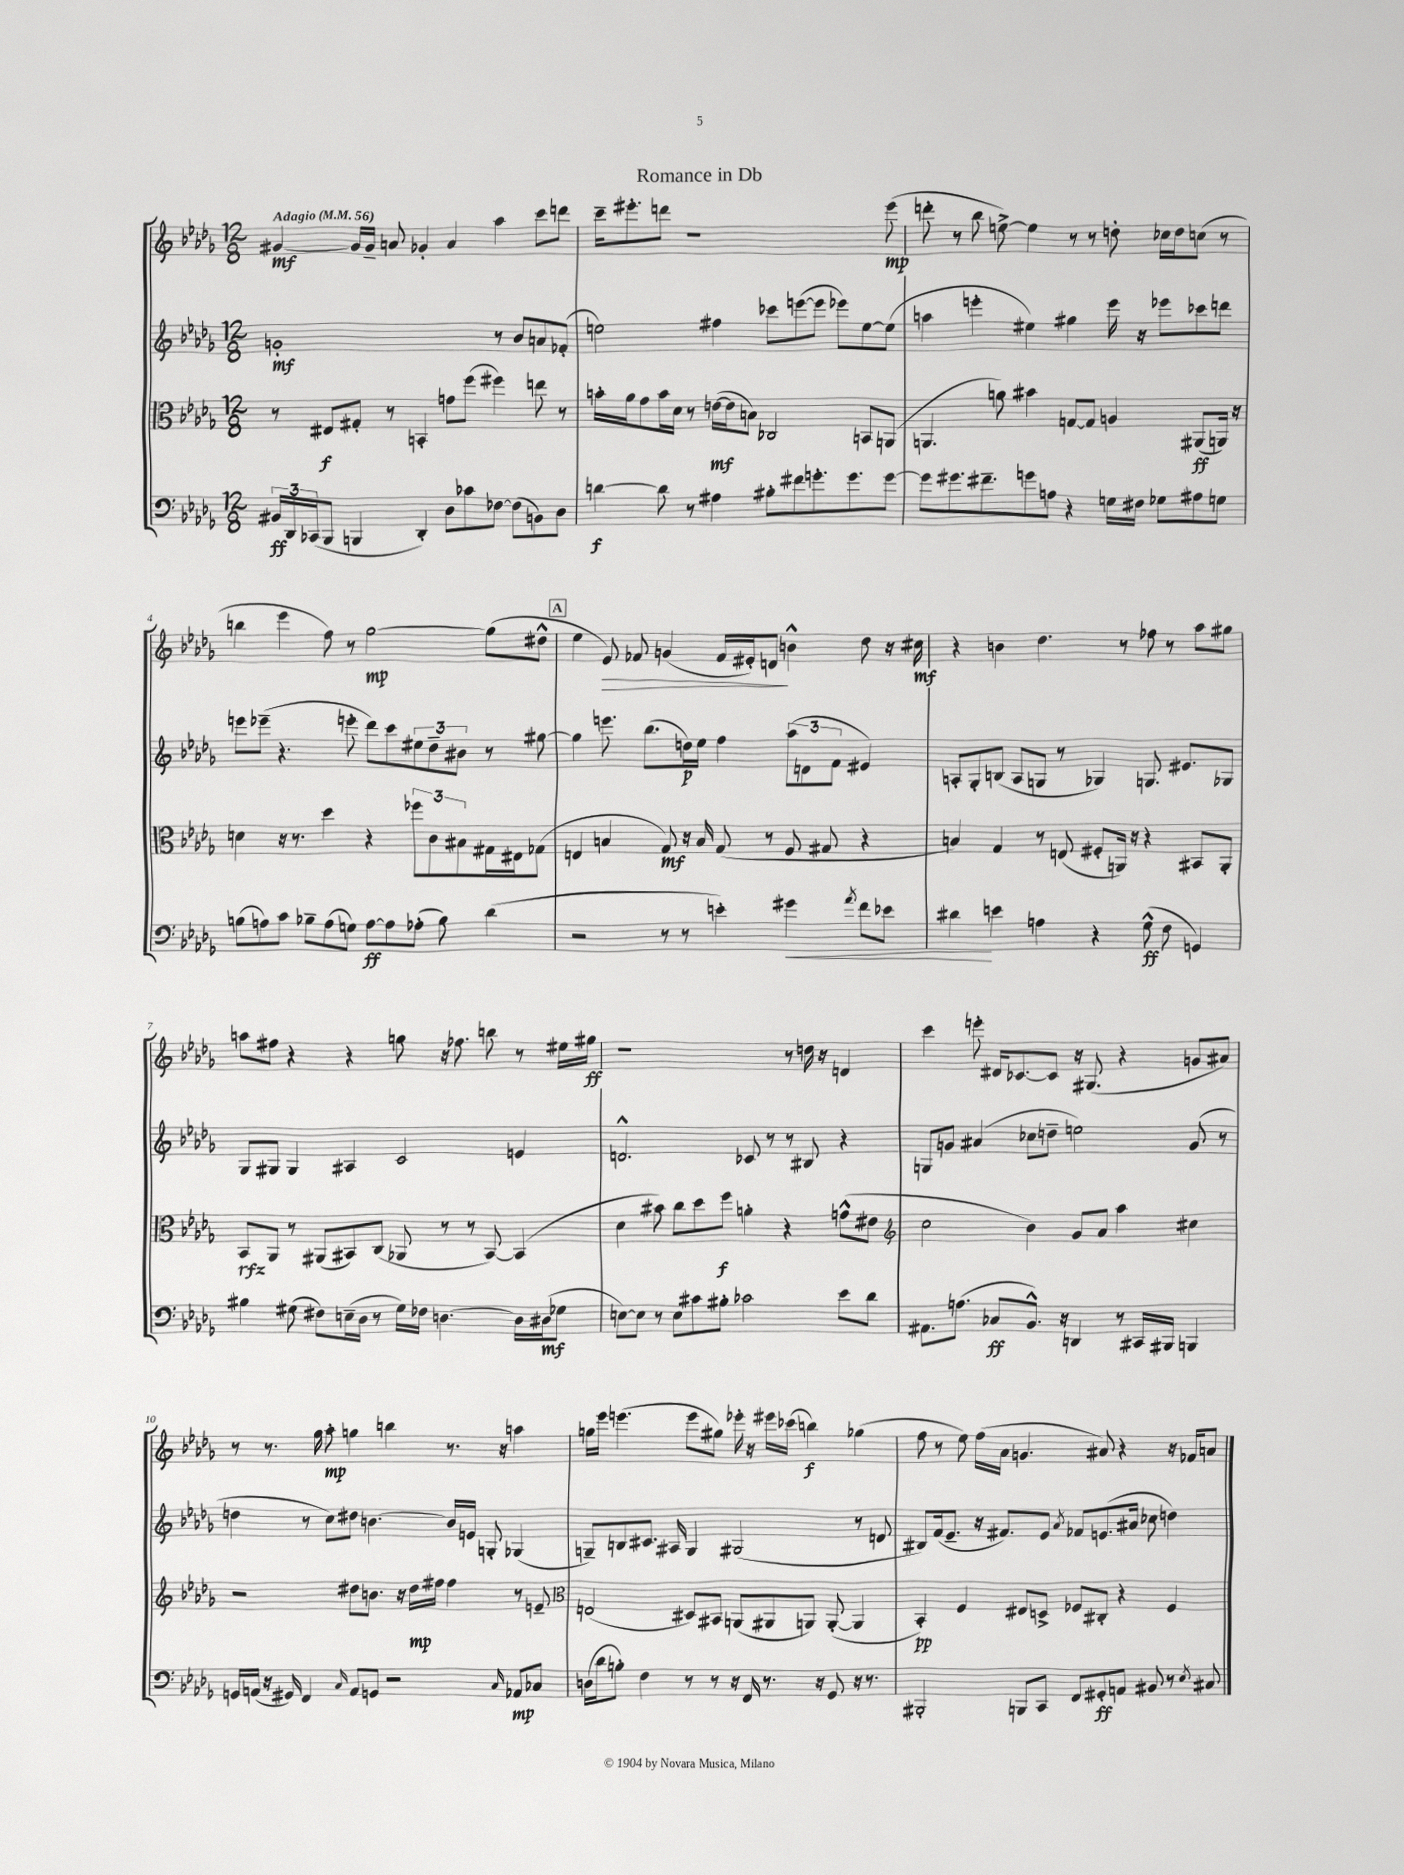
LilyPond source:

\header { title = "Romance in Db" }
<<
\new StaffGroup <<
\new Staff = "s0" {
    \clef treble \key des \major \numericTimeSignature \time 12/8 \tempo "Adagio" 4 = 56
    gis'4~\mf gis'16 gis'16-- a'8 ges'4-. a'4 aes''4 c'''8 d'''8 |
    c'''16-- eis'''8.-. d'''8 r1 eis'''8\mp( |
    d'''8-. r8 bes''8 e''8~->) e''4 r8 r8 d''8-. ces''16 d''16 c''8( r8 |
    b''4 ees'''4 f''8) r8 ges''2~\mp ges''8( dis''8-^ |
    \mark \markup { \box "A" } ees''4 ees'8\>) fes'8 g'4( fes'16 eis'16-.) d'8\! b'4-^ des''8 r16 cis''16\mf |
    r4 b'4 des''4. r8 fes''8 r8 aes''8 gis''8 |
    a''8 fis''8 r4 r4 g''8 r16 fes''8. b''8 r8 eis''16 gis''16\ff |
    r1 r8 d''16 r16 d'4 |
    c'''4 e'''8-. dis'16 ces'8.~ ces'8 r16 gis8.( r4 g'8 ais'8) |
    r8 r8. ges''16 aes''8-.\mp g''4 b''4 r8. r16 a''4 |
    g''16 ees'''16 e'''4.( e'''8 gis''8) ees'''16-. r16 eis'''16 ces'''16( b''4\f) ges''4( |
    f''8 r8 ees''8) f''16( aes'16 g'4. ais'8) r4 r16 fes'16 a'8 \bar "|." |
}
\new Staff = "s1" {
    \clef treble \key des \major \numericTimeSignature \time 12/8
    g'1-.\mf r8 bes'8 a'8 fes'8-.( |
    e''2) fis''4 ces'''8 e'''8~( e'''8 ees'''8) e''8~ e''8( |
    a''4 e'''4-. eis''4) gis''4 e'''16 r16 ees'''8 ces'''8 d'''8 |
    e'''8 ees'''8--( r4. e'''8-. des'''8) c'''8 \tuplet 3/2 { eis''8 des''8-- bis'8 } r8 gis''8~ |
    \mark \markup { \box "A" } gis''4 e'''8. bes''8.( d''16\p) ees''16 f''4 \tuplet 3/2 { aes''8( d'8 f'8 } eis'4) |
    a8-. ges8-. b8( a8 g8 r8 ges4) g8. eis'8. ges8 |
    ges8 gis8 gis4 ais4 c'2 e'4 |
    d'2.-^ ces'8 r8 r8 bis8 r4 |
    g8 g'8 ais'4( ces''8 d''8-- e''2) g'8( r8 |
    d''4 r8 c''8) dis''8 b'4.~ b'16 e'16 g8-. ges4( |
    g8--) b8 cis'8. ais16 g4 gis2( r8 d'8 |
    bis8) f'16( ees'8.-- r16 fis'8.) ees'8 \acciaccatura { aes'8 } fes'8 e'8.( ais'16 ces''8 d''4) \bar "|." |
}
\new Staff = "s2" {
    \clef alto \key des \major \numericTimeSignature \time 12/8
    r8 eis8\f gis8-. r8 b,4-. g'8 f''8( fis''4) e''8 r8 |
    b'16-. aes'16 ges'8 b'16 des'16 r8 e'16~\mf( e'16 b8) ces2 b,8 a,8( |
    a,4. a'8) bis'4 g8~ g8 a4 ais,8\ff( a,16) r16 |
    d'4 r16 r8. des''4 r4 \tuplet 3/2 { fes''8 c'8 bis8 } gis16 eis16 ges8( |
    \mark \markup { \box "A" } e4 b4 ges8\mf) r16 b16 ges8( r8 f8 gis8 r4 |
    b4) ges4 r8 e8( fis8-. a,16) r16 r4 bis,8 a,8-. |
    bes,8\rfz aes,8 r8 ais,8( bis,8) c8( aes,8 r8 r8 bis,8~) bis,4( |
    des'4 bis'8) c''8 des''8 f''8\f a'4-. r4 g'8-^( eis'8 |
    \clef treble c''2 bes'4) ges'8 aes'8 aes''4 cis''4 |
    r2 dis''8 b'8. r16 dis''16\mp fis''16 fis''4 r8 e'8-- |
    \clef alto e2( dis8) bis,8 a,8( ais,8 a,8) a,8~-.( a,4 |
    bes,4-.\pp) f4 eis8 d8-> fes8 cis8-. r4 fes4 \bar "|." |
}
\new Staff = "s3" {
    \clef bass \key des \major \numericTimeSignature \time 12/8
    \tuplet 3/2 { bis,16\ff des,16 ces,16( } bes,,8 b,,4 des,4-.) des8 ces'8 fes8~ fes8( b,8) des8 |
    d'4~\f d'8 r8 ais4 bis8-. fis'8 g'8.-. g'8. g'8~ |
    g'8 gis'8. fis'8.-- g'8 a8 r4 g16 fis16 ges8 ais8 g8 |
    b8( a8) c'8 bes8-- a8( g8) a8~\ff a8 aes8-.( bes8) des'4( |
    \mark \markup { \box "A" } r2 r8 r8 e'4-.) gis'4\< \acciaccatura { aes'8 } f'8 ees'8 |
    dis'4\! e'4 a4 r4 ges8-^\ff( f8 g,4) |
    bis4 gis8( fis8) e16--( des16 r8 gis16) fes16 d4.~ d16 dis16\mf( ges8 |
    e8~) e8 r8 e8 cis'8 bis8-. ces'2 ees'8 des'8 |
    ais,8. a8.( ces8\ff bes,8.-^) r16 d,4 r8 cis,16 bis,,16 b,,4 |
    g,16 a,16( r16 gis,16) f,4 \grace { c16 } a,8 g,8 r2 \grace { c16 } aes,8\mp ces8 |
    d16( des'16 b8-.) f4 r8 r8 r16 f,16 r8. r16 ges,8 r16 r8. |
    bis,,2-. b,,8 c,8 f,8 gis,8-.\ff a,8 bis,8 r8 \acciaccatura { ees8 } cis8 \bar "|." |
}
>>
>>
